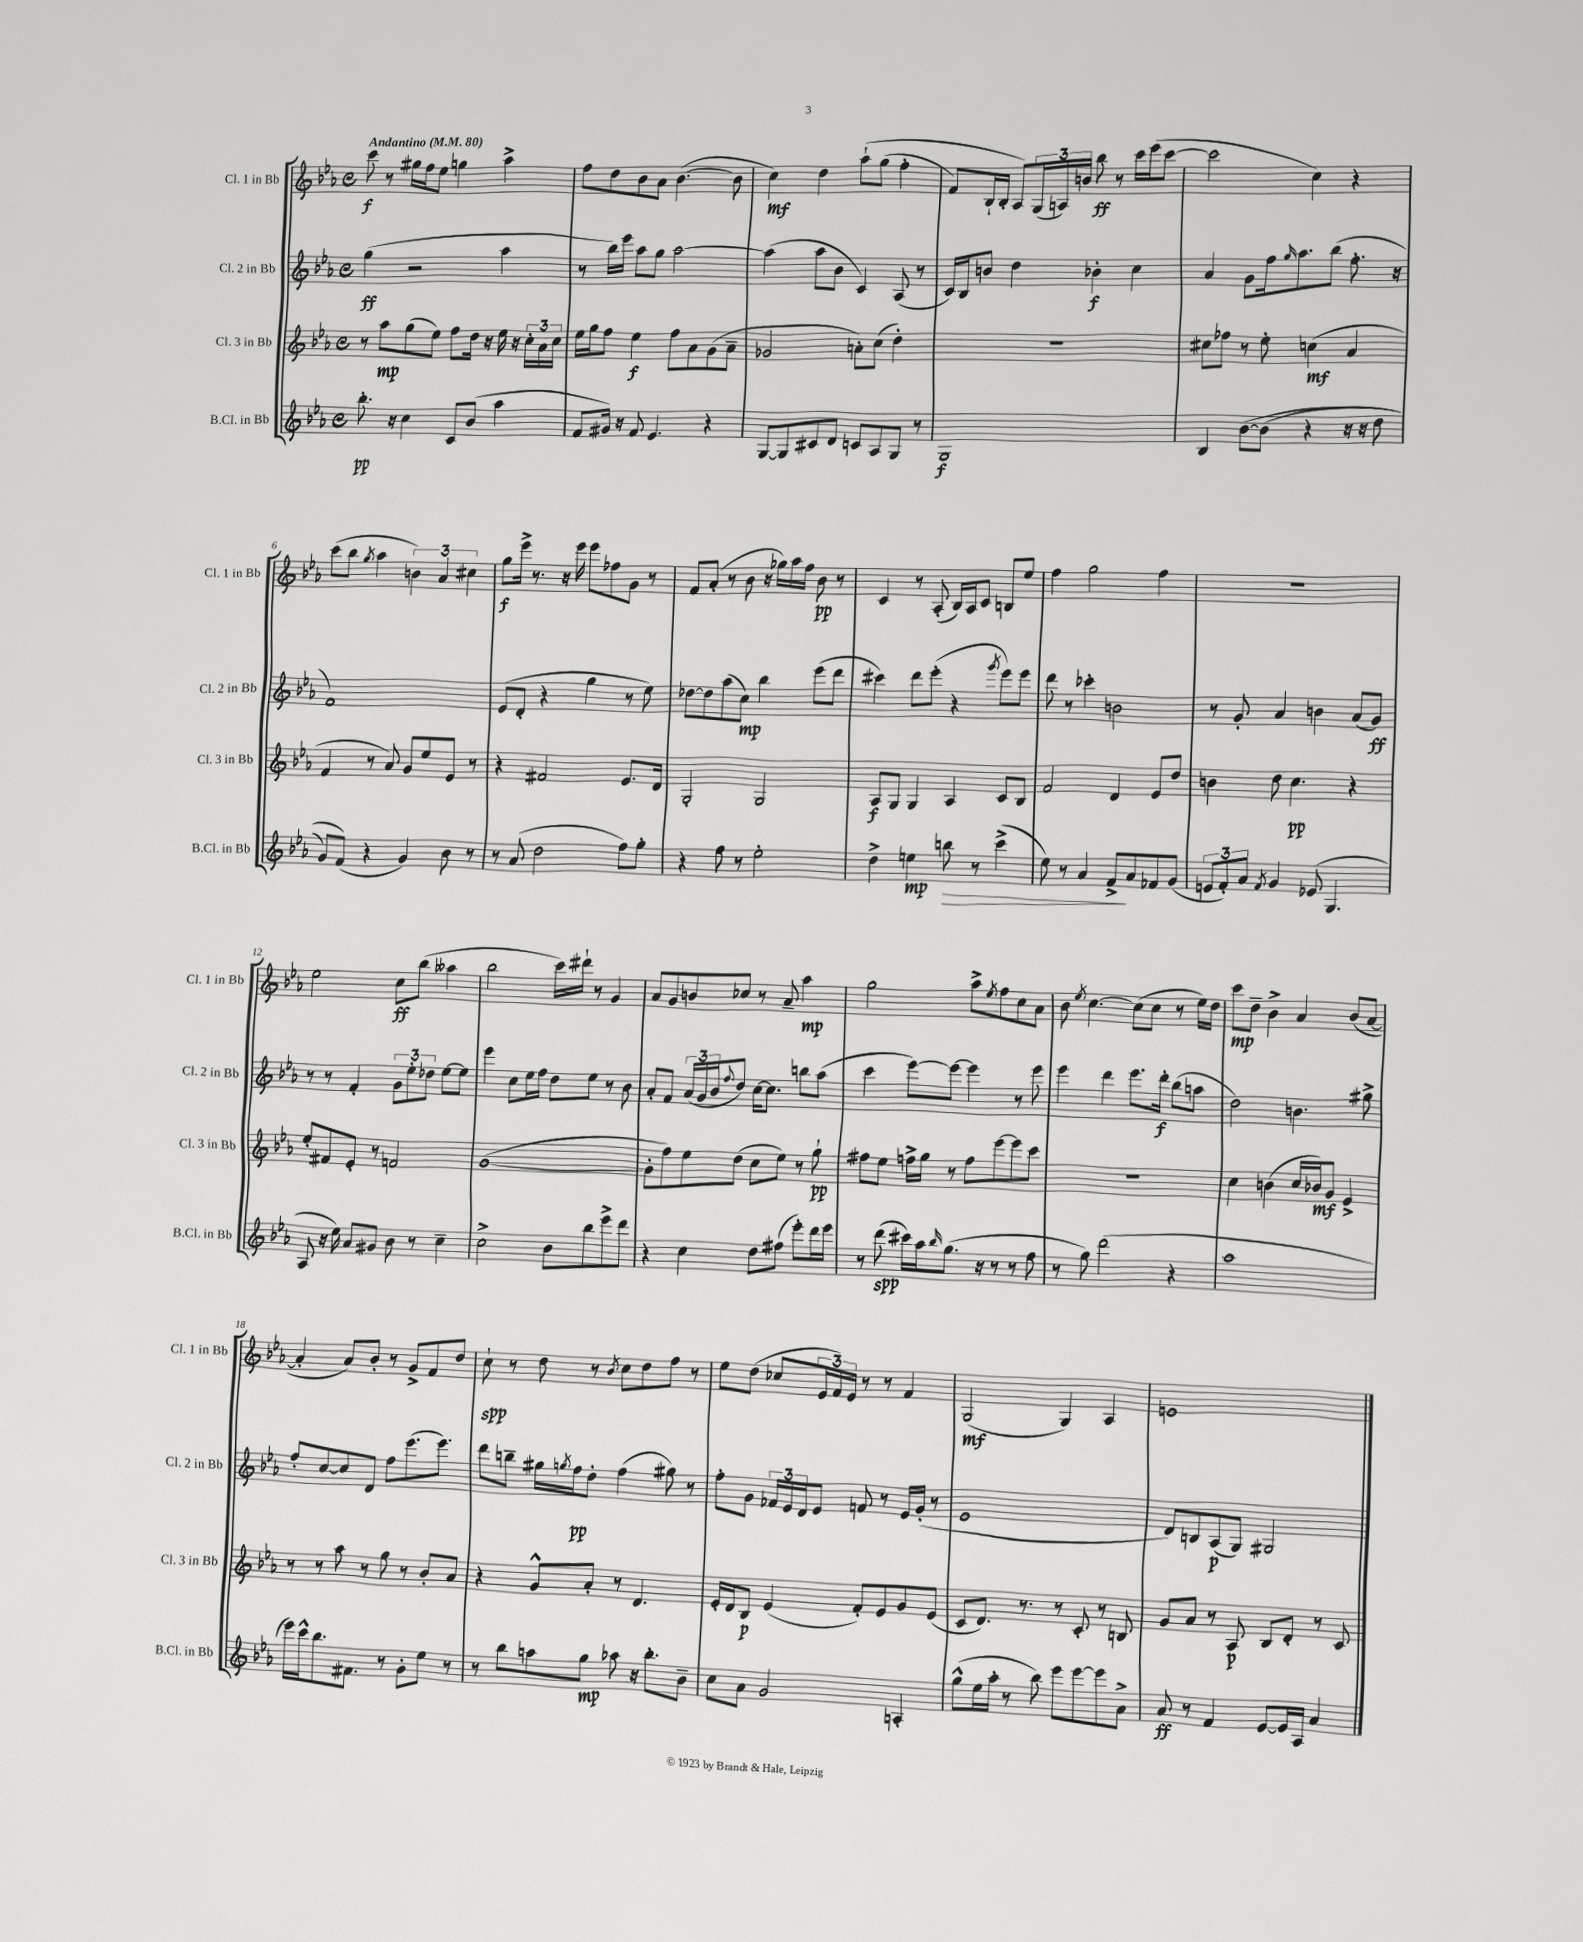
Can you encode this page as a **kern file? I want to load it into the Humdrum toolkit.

**kern	**kern	**kern	**kern
*staff4	*staff3	*staff2	*staff1
*clefG2	*clefG2	*clefG2	*clefG2
*k[b-e-a-]	*k[b-e-a-]	*k[b-e-a-]	*k[b-e-a-]
*M4/4	*M4/4	*M4/4	*M4/4
*met(c)	*met(c)	*met(c)	*met(c)
*MM80	*MM80	*MM80	*MM80
8.bb-'\	8r	(4gg\	8ccc\
.	8aa-\L	.	8r
16r	.	.	.
4cc\	(8gg\	2r	16gg#\LL
.	.	.	16ff\J
.	8ee-\J)	.	8ee-\J
8c/L	8ff\L	.	4gg\
(8b-/J	16dd\Jk	.	.
.	16r	.	.
4aa-\	16ee-\	4aa-\	4aa-^\
.	16r	.	.
.	24cc'\LL	.	.
.	24a-\	.	.
.	24cc\JJ	.	.
=	=	=	=
8f/L	16ee-\LL	8r	8ff\L
.	16gg\J	.	.
16g#/Jk)	8ff\J	16bb-\LL)	8dd\
16r	.	16eee-\JJ	.
8f/	4ee-\	8aa-\L	8b-\
4.e-/	.	8gg\J	8a-\J
.	8ff\L	[2aa-\	([4.b-\
.	8a-\	.	.
4r	(8g\	.	.
.	8a-~\J	.	8b-\]
=	=	=	=
[8G/L	2g-/	(4aa-\]	4cc\)
8G/]	.	.	.
8c#/	.	8aa-\L	4dd\
8d/J	.	8b-\J	.
8c/L	8a'\L)	4c/)	&(8aa-`\L
8A-/	(8cc\J	.	(8gg\J
8G/J	4dd'\)	(8A-/	4ff'\
8r	.	8r	.
=	=	=	=
1G	1r	16c/LL)	8f/L)
.	.	16B-/J	.
.	.	8b/J	16B-`/L
.	.	.	16B-'/JJ
.	.	4dd\	8A-/L&)
.	.	.	(24G/L
.	.	.	24A/)
.	.	.	24b/JJ
.	.	4b-'\	8bb-\
.	.	.	8r
.	.	4cc\	16ccc\LL
.	.	.	(16eee-\J
.	.	.	[8ccc\J
=	=	=	=
4B-/	8cc#\L	4a-/	2ccc\]
.	8ff-\J	.	.
&([8b-\L	8r	8g\L	.
(8b-\]J	8ee-'\	16ff\k	.
.	.	16qqgg/	.
.	.	8.aa-\	.
4r	(4cc\	.	4cc\)
.	.	(8bb-\J	.
16r	4a-/	8.ff'\	4r
16r	.	.	.
8dd\	.	.	.
.	.	16r	.
=	=	=	=
8g/L)	4f/	1f)	(8ccc\L
(8f/J&)	.	.	8bb-\J
.	.	.	8qgg/
4r	8r	.	4aa-\
.	8a-/)	.	.
4g/)	8g/L	.	6b\)
.	8ee-/	.	.
.	.	.	6a-/
8b-\	8e-/J	.	.
.	.	.	6cc#\
8r	8r	.	.
=	=	=	=
8r	4r	(8e-/L	8gg\L
(8a-/	.	8d'/J	16eee-^\Jk
.	.	.	8.r
2dd\	2f#/	4r	.
.	.	.	16r
.	.	.	16eee-\
.	.	4gg\	8eee-\L
.	.	.	8ff-\
8ff\L)	8.e-/L	8r	8g\J
8gg'\J	.	8ee-\)	8r
.	16d/Jk	.	.
=	=	=	=
4r	2G'/	[8dd-\L	8f/L
.	.	8dd-\]	(8a-'/J
8ff\	.	(8aa-\	8r
8r	.	8cc\J)	8b-\
2ee-'\	2G/	4bb-\	16r
.	.	.	16gg-\LL)
.	.	.	16aa-\
.	.	.	16ff\JJ
.	.	(8eee-\L	8b-\
.	.	8ddd\J	8r
=	=	=	=
4dd^\	8A-/L	4ccc#\)	4c/
.	8G/J	.	.
4ee\	4G/	8ddd\L	8r
.	.	(8eee-'\J	(8A-'/
8bb\	4A-/	4r	16B-/LL)
.	.	.	16A-/J
8r	.	.	8c/J
.	.	8qggg/	.
(4ccc^\	8c/L	8eee-\L)	8B/L
.	8B-/J	8eee-\J	8ee-/J
=	=	=	=
8ee-\)	2f/	8ddd\	4ff\
8r	.	8r	.
4a-/	.	4ccc-'\	2gg\
8f^/L	4d/	2b\	.
8a-/	.	.	.
8f-/	8e-/L	.	4ff\
(8g/J	8dd/J	.	.
=	=	=	=
12e/L	4b\	8r	1r
12f'/)	.	.	.
.	.	8g'/	.
12a-/J	.	.	.
8qf/	.	.	.
4g/	8dd\	4a-/	.
.	4.cc\	.	.
(8e-/	.	4b\	.
4.G/	.	.	.
.	4r	(8a-/L	.
.	.	8g/J)	.
=	=	=	=
8A-/	8ee-'/L	8r	2ee-\
16r	8f#/	8r	.
16ee-\)	.	.	.
8a-/L	8e-'/J	4f'/	.
8g#/J	8r	.	.
8b-\	2f/	12g\L	8cc\L
.	.	12ee-'\	.
8r	.	.	(8bb-\J
.	.	12dd-\J	.
4cc~\	.	[8ee-\L	4aa--\
.	.	8ee-\]J	.
=	=	=	=
2cc^\	([1g	4eee-\	2bb-\
.	.	8cc\L	.
.	.	16ee-\L	.
.	.	16ff\JJ	.
8b-\L	.	8dd\L	16ccc\LL)
.	.	.	16ddd#`\JJ
8bb-\	.	8ee-\J	8r
8eee-^\	.	8r	4g/
8ddd\J	.	8b-\	.
=	=	=	=
4r	8g'\]L	8a-'/L	8a-/L
.	8ff\)	8f/J	8g/
4cc\	8ee-\	(24a-/LL	8b/
.	.	24g/	.
.	.	24b-/J	.
.	.	8qqff/	.
.	(8dd\J	8dd/J)	8cc-/J
8dd\L	8cc\L	[16cc\LK	8r
.	.	8.cc\]J	.
(8ff#\J	8ee-\J)	.	8a-~/
8eee-'\L)	8r	8bb\L	4aa-\
16ddd\L	8gg`\	(8aa-\J	.
16eee-\JJ	.	.	.
=	=	=	=
8r	8ff#\L	4ccc\	2gg\
(8ddd\	8ee-\J	.	.
16ccc#\LL)	16ff^\LL	[8eee-\L)	.
16aa-\J	16gg\JJ	.	.
16qqbb-/	.	.	.
(8.gg\J	8r	8eee-\_J	.
.	8ff\L	4eee-\]	8aa-^\L
16r	.	.	.
.	.	.	8qee-/
8r	[8eee-\	.	8ff\
8r	8eee-\]	8r	8cc\
8ff\	8ccc\J	8eee-\	8a-\J
=	=	=	=
8r	1r	4eee-\	8b-\
.	.	.	8qee-/
8gg\)	.	.	[4.cc\
(2ddd\	.	4ddd\	.
.	.	8.eee-\L	(8cc\]L
.	.	.	8cc\J
.	.	16ddd'\Jk	.
4r	.	(8bb-\L	8r
.	.	8aa\J	16ee-\LL)
.	.	.	16dd\JJ
=	=	=	=
1aa-	4cc\	2dd\)	8ccc\L
.	.	.	8dd~\J
.	(4b\	.	4b-^\
.	16cc/LL	4.b\	4a-/
.	16b-/J)	.	.
.	8g/J	.	.
.	4e-^/	.	(8b-/L
.	.	8gg#^\	[8a-/J
=	=	=	=
16eee-\LL)	8r	8ff'/L	4a-'/]
16ccc^^\J	.	.	.
8.bb-\	8r	[8cc/	.
.	8aa-\	8cc/]	8a-/L)
8.f#\J	.	.	.
.	8r	8d/J	8b-'/J
8r	8gg\	8ff\L	8r
8g'\L	8r	(8.eee-\	8g^/L
8ee-\J	8b-'/L	.	8f/
.	.	8.eee-\J)	.
8r	8a-/J	.	8dd/J
=	=	=	=
8r	4r	8ddd\L	8cc`\
8bb-\L	.	8bb~\J	8r
8aa\	8g^^/L	16gg#\LL	8dd\
.	.	8qgg/	.
.	.	16ff\J	.
8gg\J	8a-'/J	8dd'\J	8r
.	.	.	8qb-/
8aa-\	8r	(4ff\	8cc\L
16r	4.d/	.	8dd\
8.bb-'\L	.	.	.
.	.	8gg#\)	8ff\J
8b-~\J	.	8r	8r
=	=	=	=
8cc\L	16e-'/LL	8ff'\L	8ee-\L
.	16d/J	.	.
8a-\J	8B-/J	8g\J	(8dd\J
2g/	(4e-/	24f-/LL	8cc-/L
.	.	24e-/	.
.	.	24d/J	.
.	.	8e-/J	24e-/L
.	.	.	24f/)
.	.	.	24e-/JJ
.	8f'/L)	8f/	8r
.	8e-/	8r	8r
4A'/	8g/	16e-/LL	4f/
.	.	(16g'/JJ	.
.	(8e-/J	8r	.
=	=	=	=
(8gg^^\L	8c/L	1e-	(2G/
16ee-\L	8.d/J)	.	.
16aa-'\JJ	.	.	.
8r	.	.	.
.	8.r	.	.
8bb-\)	.	.	.
8eee-\L	8r	.	4G/)
[8eee-\	8c'/	.	.
8eee-\]	8r	.	4A-/
8a-^\J	8B/	.	.
=	=	=	=
8a-/	8g/L	8d/L)	1e
8r	8a-/J	8B/	.
4f/	8r	(8A-/	.
.	8A-/	8G/J)	.
[8e-/L	8B-/L	2G#/	.
16e-/]L	8d'/J	.	.
16A-/JJ	.	.	.
4a-/	8r	.	.
.	8c/	.	.
==	==	==	==
*-	*-	*-	*-
